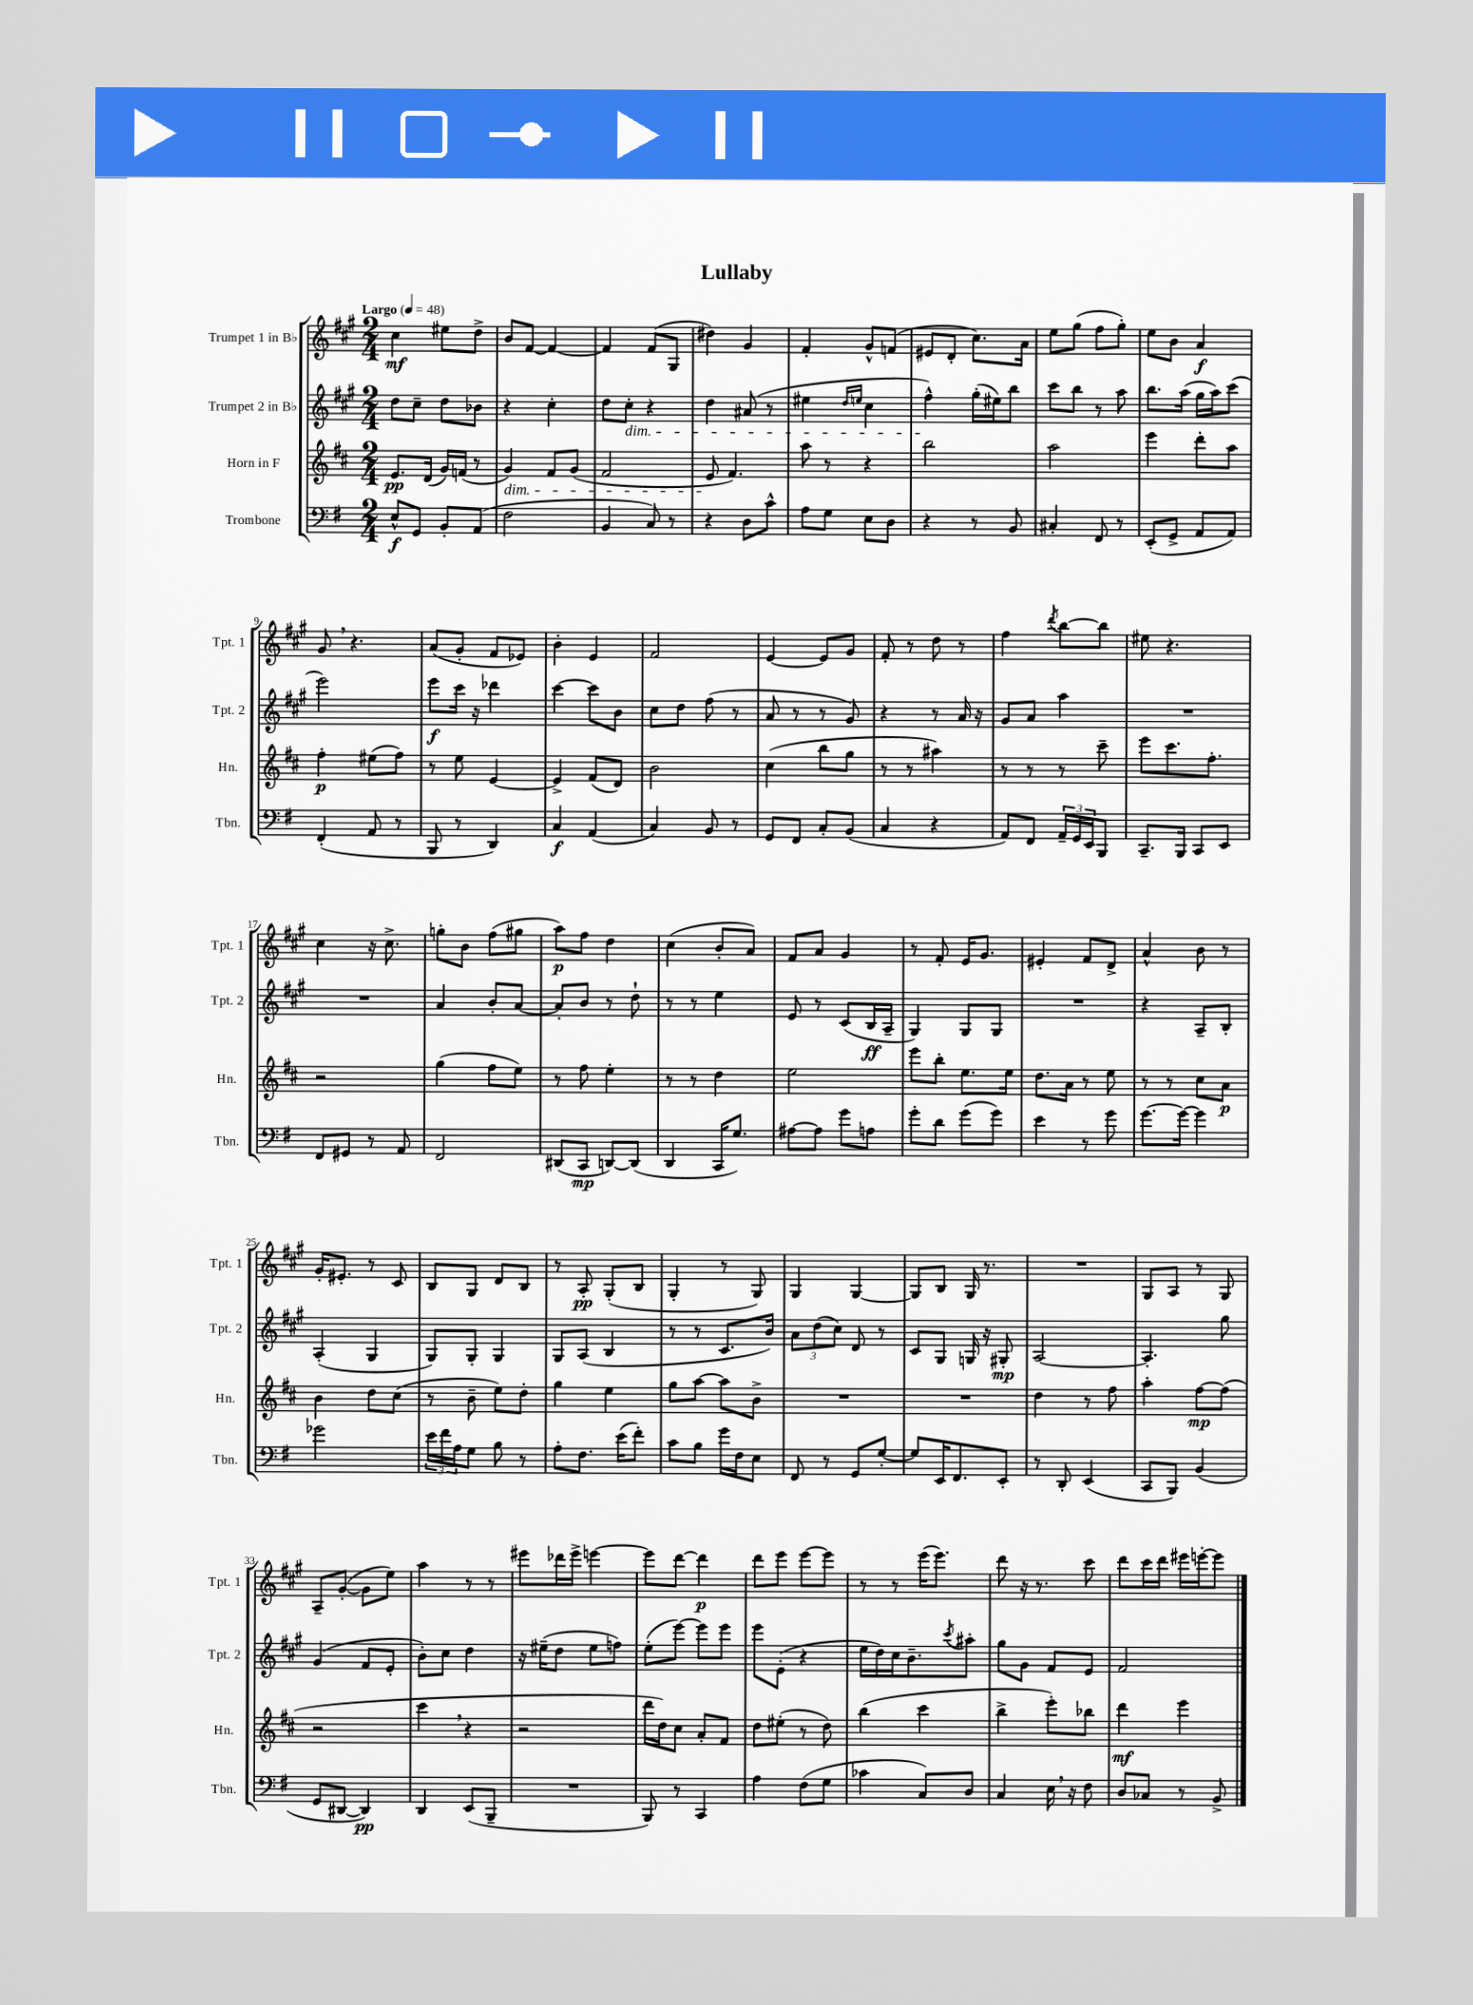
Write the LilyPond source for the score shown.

\header { title = "Lullaby" }
<<
\new StaffGroup <<
\new Staff = "s0" \with { instrumentName = "Trumpet 1 in Bb" shortInstrumentName = "Tpt. 1" } {
    \clef treble \key a \major \numericTimeSignature \time 2/4 \tempo "Largo" 4 = 48
    cis''4\mf eis''8 d''8-> |
    b'8 fis'8~ fis'4~ |
    fis'4 fis'8( gis8 |
    dis''4) gis'4 |
    fis'4-. gis'8-^ f'8( |
    eis'8 d'8-. cis''8.) a'16 |
    e''8 gis''8( fis''8 gis''8-.) |
    e''8 b'8 a'4\f |
    gis'8 \breathe r4. |
    a'8( gis'8-. fis'8 ees'8) |
    b'4-. e'4 |
    fis'2 |
    e'4~ e'8 gis'8 |
    fis'8-. r8 d''8 r8 |
    fis''4 \acciaccatura { d'''8 } b''8~ b''8 |
    eis''8 r4. |
    cis''4 r16 cis''8.-> |
    g''8-. b'8 fis''8( gis''8 |
    a''8\p) fis''8 d''4 |
    cis''4( b'8-. a'8) |
    fis'8 a'8 gis'4 |
    r8 fis'8-. e'16 gis'8. |
    eis'4-. fis'8 d'8-> |
    a'4-^ b'8 r8 |
    gis'16-. eis'8.-. r8 cis'8 |
    b8 gis8 d'8 b8 |
    r8 a8-.\pp gis8-.( b8 |
    gis4-. r8 gis8) |
    gis4 gis4~ |
    gis8 b8 gis16 r8. |
    R2 |
    gis8 a8 r8 gis8 |
    a8-- gis'8~-.( gis'8 e''8) |
    a''4 r8 r8 |
    eis'''8 des'''16 eis'''16-> e'''4~ |
    e'''8 d'''8~ d'''4\p |
    d'''8 e'''8 e'''8~ e'''8 |
    r8 r8 e'''16( e'''8.) |
    d'''8 r16 r8. cis'''8 |
    d'''8 cis'''16 d'''16 eis'''16 e'''16~-. e'''8 \bar "|." |
}
\new Staff = "s1" \with { instrumentName = "Trumpet 2 in Bb" shortInstrumentName = "Tpt. 2" } {
    \clef treble \key a \major \numericTimeSignature \time 2/4
    d''8 cis''8-- d''8 bes'8 |
    r4 cis''4-. |
    d''8 cis''8-.\dim r4 |
    d''4 ais'8( r8 |
    eis''4 \grace { d''16 e''16 } cis''4 |
    fis''4-^\!) gis''16-.( eis''16) b''8 |
    cis'''8 b''8 r8 a''8 |
    b''8. a''16( gis''16 a''16) cis'''8( |
    e'''2) |
    e'''8\f cis'''16 r16 des'''4 |
    cis'''4~ cis'''8 b'8 |
    cis''8 d''8 fis''8( r8 |
    a'8 r8 r8 gis'8) |
    r4 r8 a'16 r16 |
    gis'8 a'8 a''4 |
    R2 |
    R2 |
    a'4 b'8-. a'8~ |
    a'8-. b'8 r8 d''8-! |
    r8 r8 e''4 |
    e'8 r8 cis'8( b16\ff a16-- |
    gis4) gis8 gis8 |
    R2 |
    r4 a8-- b8-. |
    a4-.( gis4 |
    gis8) gis8-. gis4 |
    gis8 a8( b4 |
    r8 r8 cis'8. b'16) |
    \tuplet 3/2 { a'8 d''8( cis''8) } d'8 r8 |
    cis'8 gis8 g16 r16 gis8-.\mp |
    a2~ |
    a4.-. gis''8 |
    gis'4( fis'8 e'8-. |
    b'8-.) cis''8 d''4 |
    r16 eis''16--( d''8 eis''8 f''8) |
    e''8-.( e'''8~) e'''8 e'''8 |
    e'''8 e'8-.( r4 |
    e''16 d''16) cis''16 b'8.-- \acciaccatura { cis'''8 } ais''8-. |
    gis''8 gis'8 fis'8 e'8 |
    fis'2 \bar "|." |
}
\new Staff = "s2" \with { instrumentName = "Horn in F" shortInstrumentName = "Hn." } {
    \clef treble \key d \major \numericTimeSignature \time 2/4
    e'8.\pp d'16( g'16) f'16( r8 |
    g'4\dim) fis'8 g'8( |
    fis'2 |
    e'8\! fis'4.) |
    a''8 r8 r4 |
    b''2 |
    a''2 |
    e'''4 d'''8-. a''8 |
    fis''4-.\p eis''8( fis''8) |
    r8 e''8 e'4~ |
    e'4-> fis'8( d'8) |
    b'2 |
    cis''4( b''8 g''8 |
    r8 r8 ais''4) |
    r8 r8 r8 cis'''8-- |
    e'''8 cis'''8. fis''8.-. |
    r2 |
    g''4( fis''8 e''8) |
    r8 fis''8 e''4-. |
    r8 r8 d''4 |
    e''2 |
    e'''8 b''8-. e''8. e''16 |
    d''8. a'16 r8 e''8 |
    r8 r8 cis''8 a'8\p |
    b'4 d''8 cis''8( |
    r8 b'8-- e''8) d''8-. |
    g''4 e''4 |
    g''8 a''8~ a''8 b'8-> |
    R2 |
    R2 |
    d''4 r8 fis''8 |
    a''4-. fis''8~\mp fis''8( |
    r2 |
    cis'''4 \breathe r4 |
    r2 |
    d'''16 d''16) cis''8 a'8-. fis'8 |
    d''8 eis''8-.( r8 d''8) |
    b''4( cis'''4 |
    b''4-> e'''8-.) bes''8 |
    d'''4\mf e'''4 \bar "|." |
}
\new Staff = "s3" \with { instrumentName = "Trombone" shortInstrumentName = "Tbn." } {
    \clef bass \key g \major \numericTimeSignature \time 2/4
    e8-^\f g,8 b,8-. a,8( |
    fis2 |
    b,4 c8) r8 |
    r4 d8 c'8-^ |
    a8 g8 e8 d8 |
    r4 r8 b,8 |
    cis4-. fis,8 r8 |
    e,8-.( g,8-> a,8 a,8) |
    fis,4-.( a,8 r8 |
    b,,8 r8 d,4) |
    c4\f a,4( |
    c4) b,8 r8 |
    g,8 fis,8 c8-. b,8( |
    c4 r4 |
    a,8) fis,8 \tuplet 3/2 { a,16-- g,16 e,16 } b,,8 |
    c,8.-- b,,16 c,8 e,8 |
    fis,8 gis,8 r8 a,8 |
    fis,2 |
    dis,8( c,8\mp d,8~) d,8( |
    d,4 c,16 g8.) |
    ais8~ ais8 g'8 a8 |
    g'8-. d'8 g'8( g'8) |
    e'4 r8 g'8 |
    g'8.~ g'16~ g'4 |
    ges'2 |
    \tuplet 3/2 { e'16 fis'16 a16 } g8 b8 r8 |
    a8-. fis8. e'16( fis'8-.) |
    c'8 b8 g'16 fis16 e8 |
    fis,8 r8 g,8 g8~-. |
    g8 e,16 fis,8. e,8-. |
    r8 d,8-. e,4( |
    c,8 b,,8) b,4( |
    g,8 dis,8~ dis,4\pp) |
    d,4 e,8( b,,8-- |
    R2 |
    b,,8) r8 c,4 |
    a4 fis8( g8 |
    ces'4 c8) d8 |
    c4 e16 \breathe r16 fis8 |
    d8 ces8 r8 b,8-> \bar "|." |
}
>>
>>
